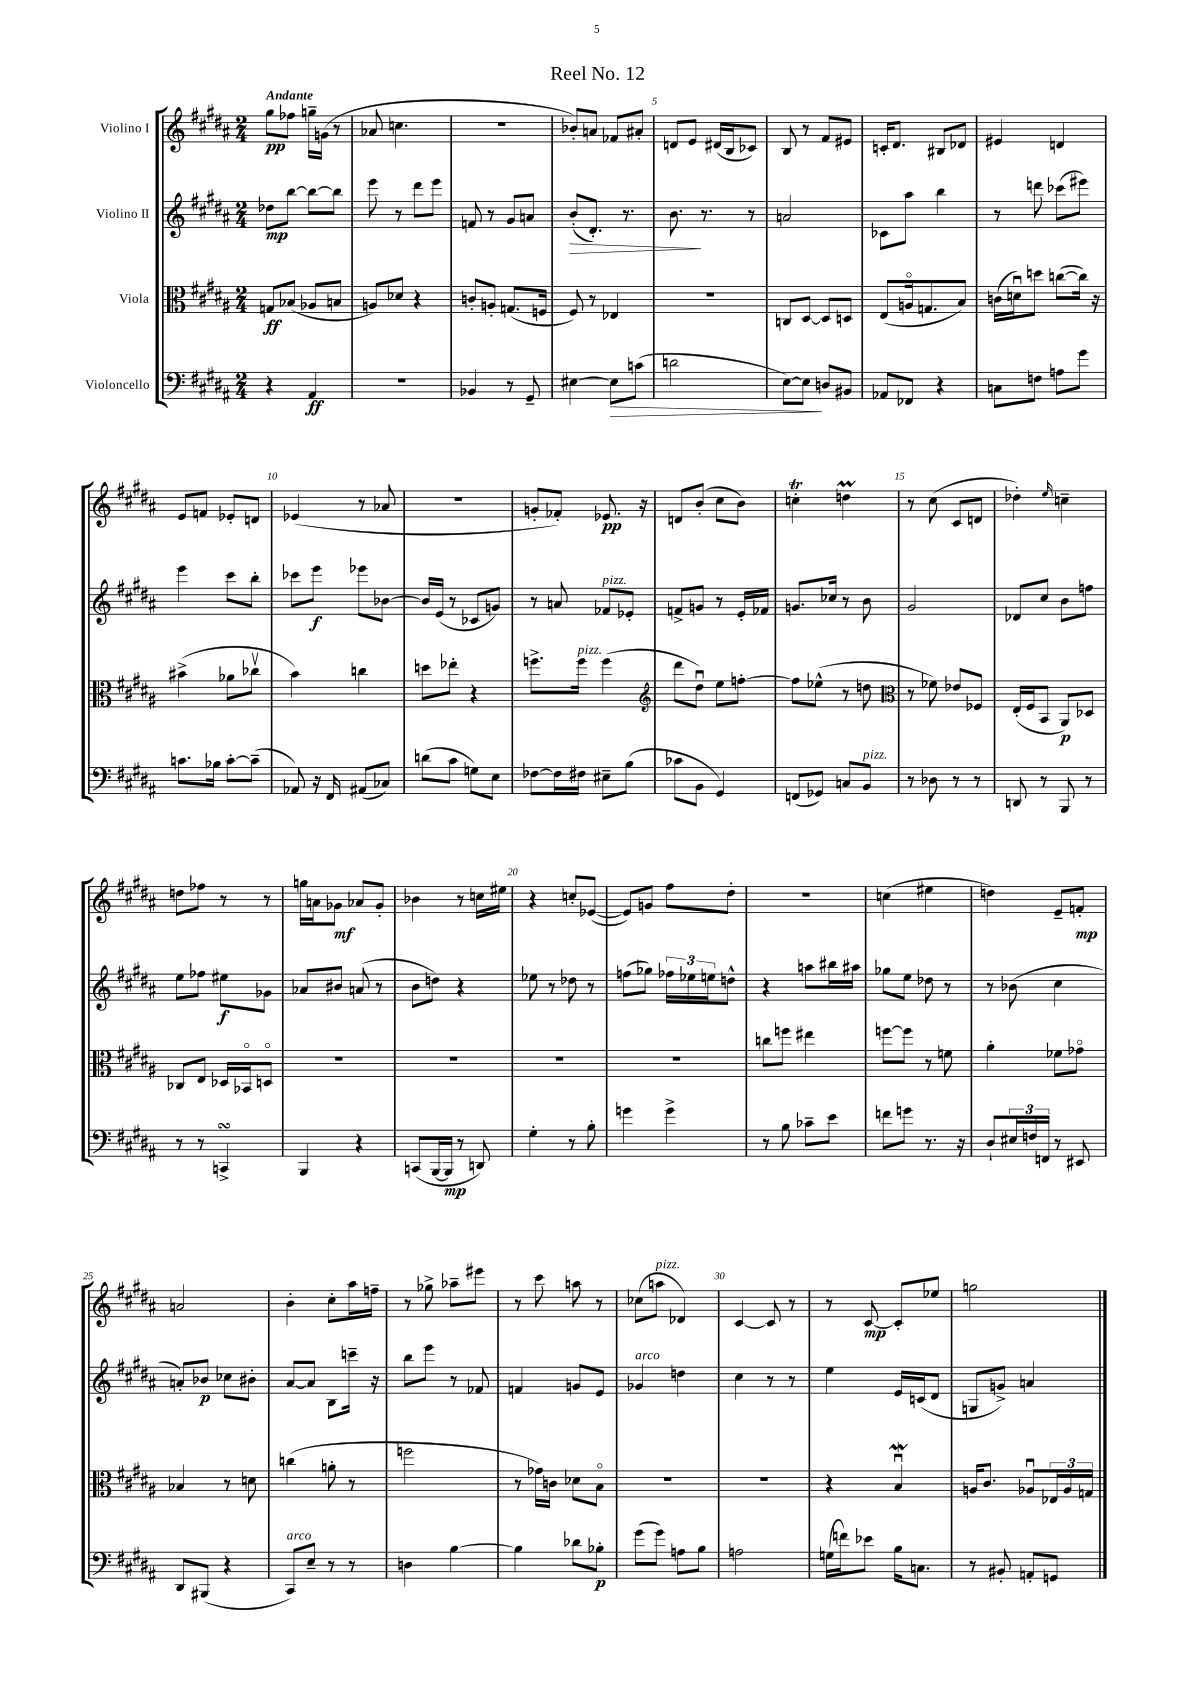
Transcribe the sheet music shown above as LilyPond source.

\header { title = "Reel No. 12" }
<<
\new StaffGroup <<
\new Staff = "s0" \with { instrumentName = "Violino I" } {
    \clef treble \key b \major \numericTimeSignature \time 2/4 \tempo "Andante"
    gis''8\pp fes''8 g''16-- g'16( r8 |
    aes'8 c''4. |
    r2 |
    bes'8-.) a'8 fes'8 ais'8-. |
    d'8 e'8 dis'16( b16 ces'8) |
    b8 r8 fis'8 eis'8 |
    c'16-. dis'8. bis8 des'8 |
    eis'4 d'4 |
    e'8 f'8 ees'8-. d'8 |
    ees'4( r8 aes'8 |
    R2 |
    g'8-. fes'8-.) ees'8.\pp r16 |
    d'8 b'8-.( cis''8 b'8) |
    c''4-.\trill d''4\prall |
    r8 cis''8( cis'8 d'8 |
    des''4-.) \grace { e''16 } c''4-- |
    d''8 fes''8 r8 r8 |
    g''16 a'16 ges'8\mf aes'8 ges'8-. |
    bes'4 r8 c''16 eis''16 |
    r4 c''8-. ees'8~( |
    ees'8) g'8 fis''8 dis''8-. |
    R2 |
    c''4( eis''4 |
    d''4) e'8-- f'8-.\mp |
    a'2 |
    b'4-. cis''8-. ais''16 f''16-- |
    r8 ges''8-> aes''8-- eis'''8 |
    r8 cis'''8 a''8 r8 |
    ces''8( a''8^\markup { \italic "pizz." } des'4) |
    cis'4~ cis'8 r8 |
    r8 cis'8~\mp cis'8-. ees''8 |
    g''2 \bar "|." |
}
\new Staff = "s1" \with { instrumentName = "Violino II" } {
    \clef treble \key b \major \numericTimeSignature \time 2/4
    des''8\mp b''8~ b''8~ b''8 |
    e'''8 r8 dis'''8 e'''8 |
    f'8 r8 gis'8 a'8 |
    b'8-.\>( dis'8.-.) r8. |
    b'8.\! r8. r8 |
    a'2 |
    ces'8 ais''8 b''4 |
    r8 d'''8 ces'''8( eis'''8) |
    e'''4 cis'''8 b''8-. |
    ces'''8 e'''8\f ees'''8 bes'8~ |
    bes'16 e'16( r8 ces'8 g'8) |
    r8 a'8 fes'8^\markup { \italic "pizz." } ees'8-. |
    f'8-> g'8 r8 e'16-. fes'16 |
    g'8. ces''16 r8 b'8 |
    gis'2 |
    des'8 cis''8 b'8 f''8 |
    e''8 fes''8 eis''8\f ges'8 |
    aes'8 bis'8 a'8( r8 |
    b'8 d''8) r4 |
    ees''8 r8 des''8 r8 |
    f''8( ges''8) \tuplet 3/2 { fes''16 ees''16 e''16 } d''8-^ |
    r4 a''8 bis''16 ais''16 |
    ges''8 e''8 des''8 r8 |
    r8 bes'8( cis''4 |
    a'8-.) bes'8\p ces''8 bis'8-. |
    ais'8~ ais'8 b8 c'''16-- r16 |
    b''8 e'''8 r8 fes'8 |
    f'4 g'8 e'8 |
    ges'4^\markup { \italic "arco" } d''4 |
    cis''4 r8 r8 |
    e''4 e'16 c'16( dis'8 |
    g8 g'8->) a'4 \bar "|." |
}
\new Staff = "s2" \with { instrumentName = "Viola" } {
    \clef alto \key b \major \numericTimeSignature \time 2/4
    g8\ff bes8( aes8 b8 |
    a8) des'8 r4 |
    c'8-. a8-. g8.( f16 |
    fis8) r8 ees4 |
    r2 |
    c8 dis8~ dis8 d8 |
    e8( a16\flageolet g8. b8) |
    c'16( d'16\downbow) d''8 c''8~( c''16) r16 |
    bis'4->( aes'8 ces''8\upbow |
    b'4) c''4 |
    d''8 ees''8-. r4 |
    f''8.-> f''16^\markup { \italic "pizz." } f''4( |
    \clef treble dis'''8 dis''8\downbow) e''8 f''8~-. |
    f''8 ees''8-^( r8 d''8 |
    \clef alto r8 fes'8) ees'8 fes8 |
    e16-.( fis16 b,8 ais,8\p) des8 |
    ces8 e8 des16 bes,16\flageolet d8\flageolet |
    R2 |
    R2 |
    R2 |
    R2 |
    c''8 f''8 eis''4 |
    f''8~ f''8 r8 f'8 |
    ais'4-. fes'8 ges'8\flageolet |
    bes4 r8 d'8 |
    c''4( a'8-. r8 |
    f''2 |
    r8 ges'16) c'16 des'8 b8\flageolet |
    R2 |
    R2 |
    r4 b4\downbow\mordent |
    a16 cis'8. aes8\downbow \tuplet 3/2 { ees16 aes16 g16 } \bar "|." |
}
\new Staff = "s3" \with { instrumentName = "Violoncello" } {
    \clef bass \key b \major \numericTimeSignature \time 2/4
    r4 ais,4\ff |
    R2 |
    bes,4 r8 gis,8-- |
    eis4~ eis8\> c'8( |
    d'2 |
    e8~) e8\! d8 bis,8 |
    aes,8 fes,8 r4 |
    c8 f8 a8 gis'8 |
    c'8. bes16 c'8~-. c'8--( |
    aes,8) r16 fis,16 ais,8( ces8) |
    d'8( cis'8 g8) e8 |
    fes8~ fes16 fis16 eis8-- b8( |
    ces'8 b,8 gis,4) |
    f,8( ges,8) c8 b,8^\markup { \italic "pizz." } |
    r8 des8 r8 r8 |
    d,8 r8 b,,8 r8 |
    r8 r8 c,4->\turn |
    b,,4 r4 |
    c,8( b,,16~ b,,16\mp r8 d,8) |
    gis4-. r8 b8-. |
    g'4 g'4-> |
    r8 b8 ces'8-- e'8 |
    f'8 g'8 r8. r16 |
    dis8-! \tuplet 3/2 { eis16 f16 f,16 } r8 eis,8 |
    dis,8 bis,,8( r4 |
    cis,8^\markup { \italic "arco" }) e8-- r8 r8 |
    d4 b4~ |
    b4 des'8 bes8-.\p |
    gis'8( gis'8) a8 b8 |
    a2 |
    g16( f'16) ees'8 b16 c8. |
    r8 bis,8-. a,8-. g,8 \bar "|." |
}
>>
>>
\layout { \context { \Score \override BarNumber.break-visibility = ##(#f #t #t) barNumberVisibility = #(every-nth-bar-number-visible 5) } }
